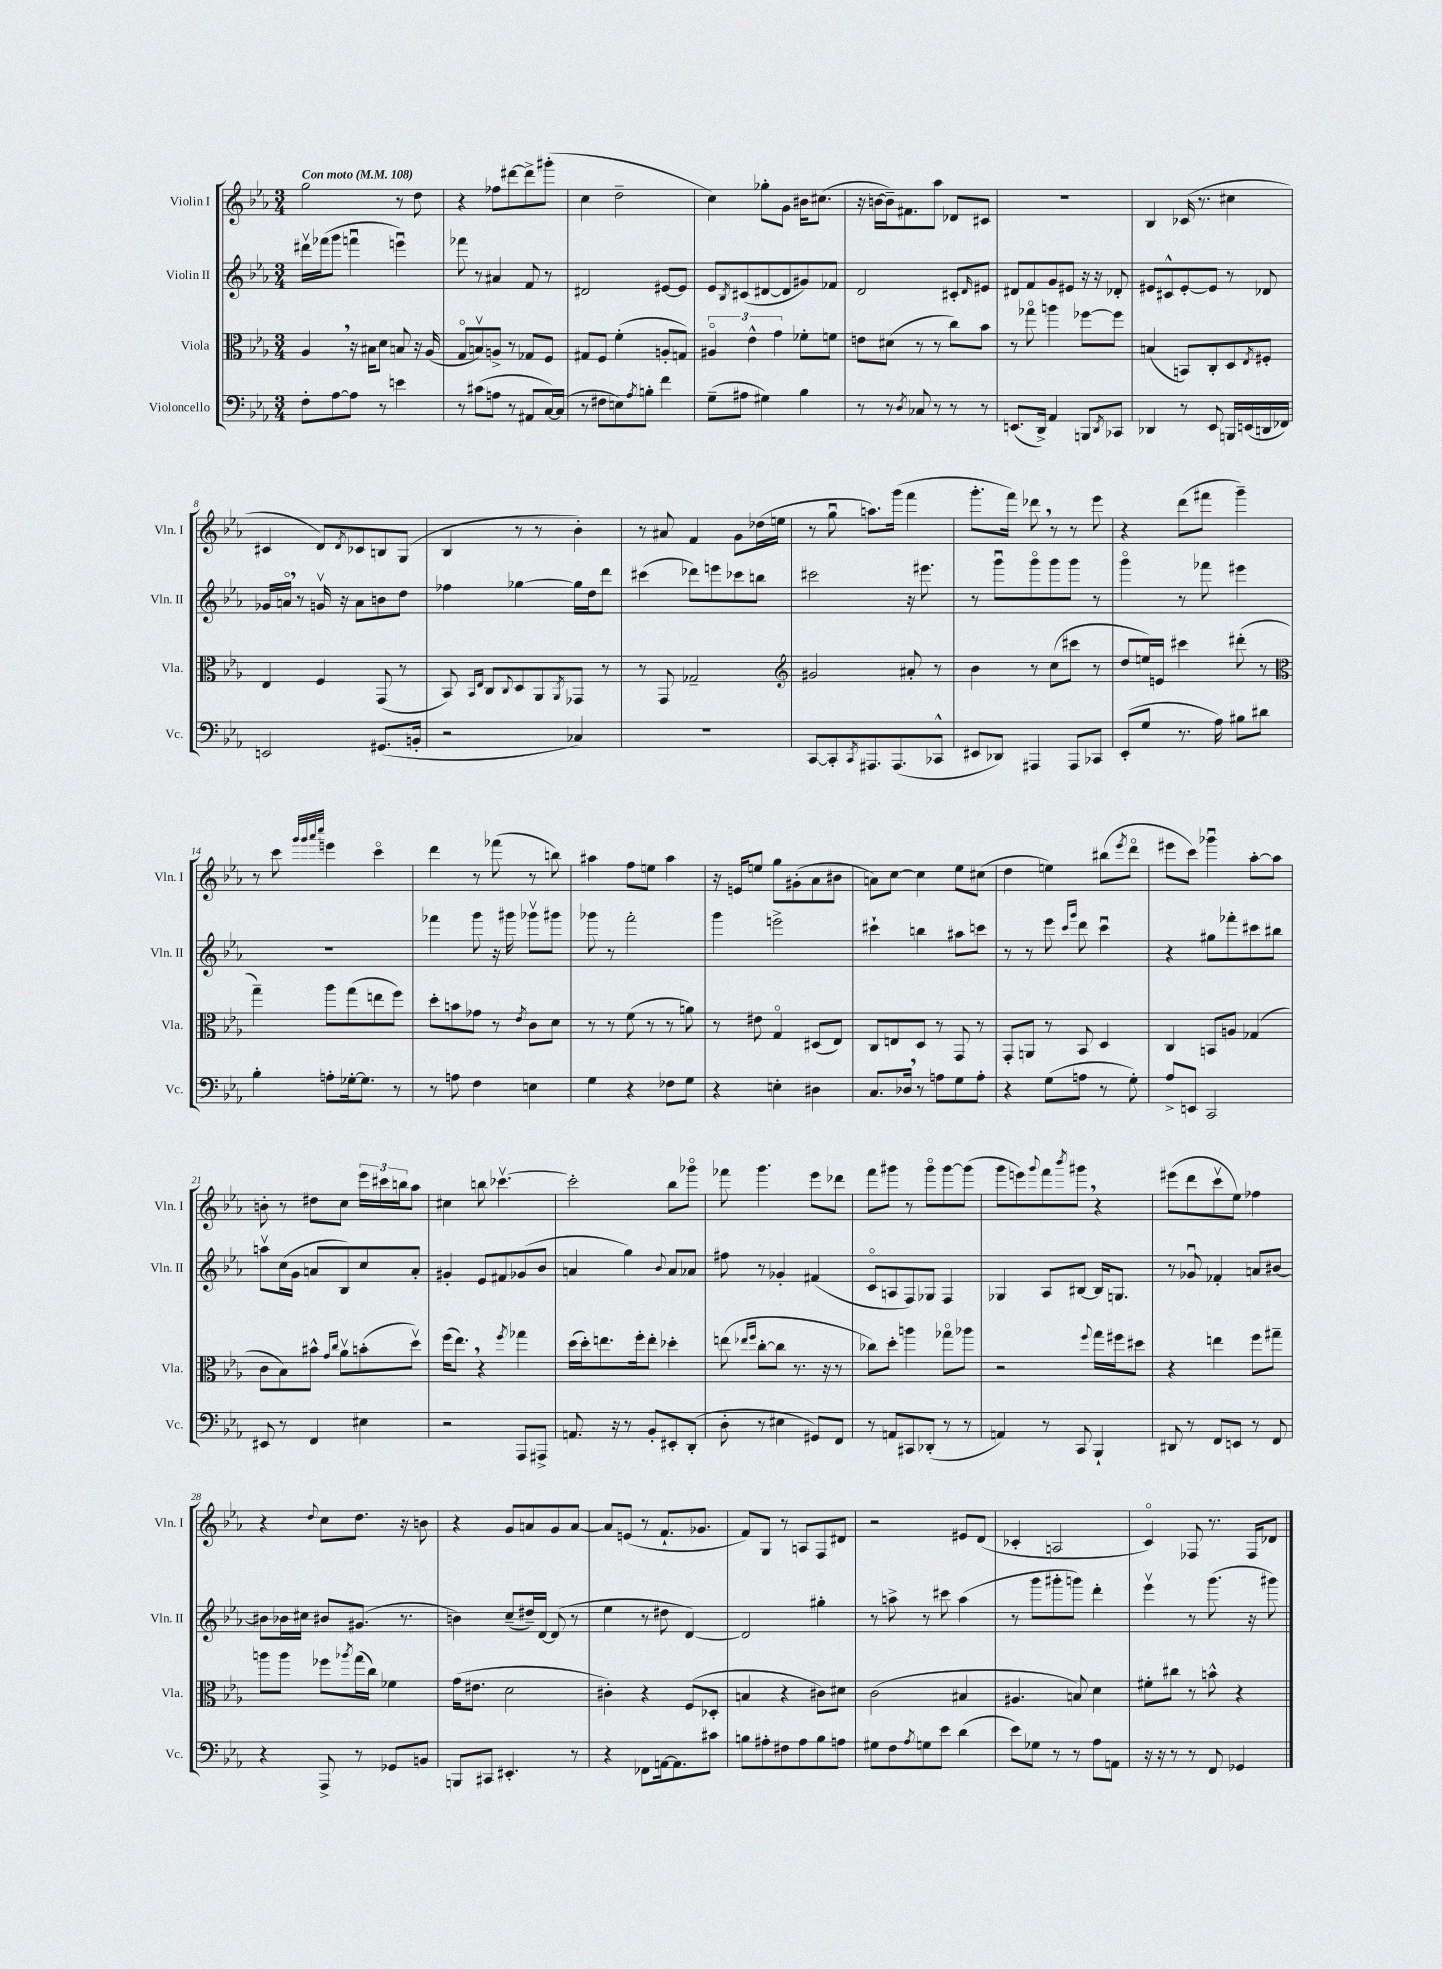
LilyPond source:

<<
\new StaffGroup <<
\new Staff = "s0" \with { instrumentName = "Violin I" shortInstrumentName = "Vln. I" } {
    \clef treble \key ees \major \numericTimeSignature \time 3/4 \tempo "Con moto" 4 = 108
    g''2 r8 d''8 |
    r4 fes''8 dis'''8~ dis'''8-> gis'''8-.( |
    c''4 d''2-- |
    c''4) ges''8-. g'8 bis'16 cis''8.( |
    r16 b'16~ b'16--) fis'8. aes''8 des'8 cis'8 |
    R2. |
    bes4 ces'16( r8. cis''4 |
    cis'4 d'8) \acciaccatura { d'8 } ces'8 b8 g8( |
    bes4 r8 r8 bes'4-.) |
    r8 ais'8 f'4 g'8 des''16( e''16 |
    r8 g''8\downbow a''8.) g'''16( f'''4 |
    g'''8.-. f'''16) des'''8 \breathe r8 r8 ees'''8 |
    r4 d'''8( fis'''8 g'''4--) |
    r8 c'''8 \grace { g'''32 g'''32 aes'''32 c''''32 } e'''4 c'''4\flageolet |
    d'''4 r8 fes'''8( r8 b''8) |
    ais''4 f''8 e''8 ais''4 |
    r16 e'16 e''8 g''8 gis'8-.( aes'8 bis'8 |
    a'8) c''8~ c''4 ees''8 cis''8( |
    d''4 e''4) bis''8( \acciaccatura { ees'''8 } d'''8\flageolet |
    eis'''8 c'''8) ges'''4\downbow aes''8~-. aes''8 |
    b'8-. r8 dis''8 c''8 \tuplet 3/2 { ees'''16 cis'''16 b''16 } aes''8 |
    cis''4 b''8 ces'''4.~\upbow |
    ces'''2-. bes''8 ges'''8\flageolet |
    fes'''8 g'''4. ees'''8 des'''8 |
    f'''8 gis'''8 r8 gis'''8\flageolet gis'''8~ gis'''8( |
    g'''8 e'''8) \appoggiatura { g'''8 } f'''8 \acciaccatura { bes'''8 } gis'''8 \breathe r4 |
    eis'''8( d'''8 c'''8\upbow ees''8) fes''4 |
    r4 \appoggiatura { d''8 } c''8 d''8. r16 b'8 |
    r4 g'8 a'8 g'8 a'8~ |
    a'8 e'8( r8 f'8.-! ges'8. |
    f'8) g8 r8 a8 f8 dis'8 |
    r2 eis'8 d'8( |
    ces'4-. a2 |
    c'4\flageolet) fes8 r8. fes16 des'8 \bar "|." |
}
\new Staff = "s1" \with { instrumentName = "Violin II" shortInstrumentName = "Vln. II" } {
    \clef treble \key ees \major \numericTimeSignature \time 3/4
    dis'''16\upbow fes'''16( g'''8 f'''4\downbow e'''4\downbow) |
    fes'''8 r8 ais'4 f'8 r8 |
    dis'2 eis'8~ eis'8 |
    ees'8 \acciaccatura { bes8 } cis'8( dis'8~ dis'8 gis'8) fes'8 |
    d'2 cis'8-. \grace { d'16 } eis'8 |
    dis'8 f'8 g'8 eis'8 r16 r16 des'8-. |
    eis'8 cis'8-^ eis'8~-. eis'8 r8 des'8 |
    ges'16 a'16\flageolet \breathe r8 g'16\upbow r16 a'8 b'8 d''8 |
    fes''4 ges''4~ ges''16 d''16 d'''8 |
    cis'''4( des'''8) e'''8 ces'''8 b''8 |
    cis'''2 r16 eis'''8. |
    r8 g'''8\downbow g'''8\flageolet g'''8 g'''8 r8 |
    g'''4\flageolet r8 fes'''8 eis'''4 |
    R2. |
    fes'''4 g'''8 r16 gis'''16 ges'''8\upbow gis'''8 |
    ges'''8 r8 f'''2-. |
    g'''4 e'''2-> |
    cis'''4-! b''4 ais''8 c'''8 |
    r8 r8 ees'''8 \grace { c'''16 g'''16 } d'''8 c'''4\downbow |
    r4 gis''8 fes'''8-. cis'''8 bis''8 |
    a''8\upbow c''16( g'16 a'8 bes8) c''8 a'8-. |
    gis'4-. ees'8 fis'8 ges'8( bes'8 |
    a'4 g''4) \appoggiatura { bes'8 } a'8 aes'8 |
    fis''8 r8 ges'4-. fis'4( |
    c'8\flageolet a8 f8) ges8 f4 |
    ges4 aes8 bis8~ bis16 g8. |
    r8 ges'8\downbow fes'4-. a'8 bis'8~ |
    bis'8 bes'16 cis''16 bis'8 gis'8.( r8. |
    b'4) c''8--( dis''16--) d'16~ d'8( r8 |
    ees''4 r8 dis''8 d'4~) |
    d'2 gis''4-. |
    r8 a''8-> r8 cis'''8 a''4( |
    r8 g'''8 gis'''8-. g'''8) d'''4-. |
    ees'''4\upbow r8 g'''8.( r16 gis'''8) \bar "|." |
}
\new Staff = "s2" \with { instrumentName = "Viola" shortInstrumentName = "Vla." } {
    \clef alto \key ees \major \numericTimeSignature \time 3/4
    aes4 \breathe r16 bis16 d'8 b8 r16 aes16( |
    g8\flageolet b8\upbow) a8-> r8 ges8 f8 |
    gis8 f8 f'4-.( a8-. g8) |
    \tuplet 3/2 { ais4\flageolet ees'4-^ g'4 } fes'8-. f'8 |
    e'8 dis'8( r8 r8 c''8) bes'8 |
    r8 ges''8\flageolet a''4 fes''8~ fes''8 |
    b4( b,8) c8-. d8 \acciaccatura { ees8 } fis8-. |
    ees4 f4 g,8( r8 |
    bes,8) \grace { bes,16 ees16 } c8 \appoggiatura { c8 } d8 aes,8 \acciaccatura { aes,8 } ges,8 r8 |
    r8 g,8 ges2-- |
    \clef treble gis'2 ais'8-. r8 |
    bes'4 r8 c''8( cis'''8 r8 |
    d''8 e''16) e'16 cis'''4 dis'''8-.( r8 |
    \clef alto g''4--) aes''8 g''8( e''8 f''8) |
    d''8-. b'8 ges'8 r8 \acciaccatura { ees'8 } c'8 d'8 |
    r8 r8 f'8( r8 r8 a'8) |
    r8 eis'8 g4\flageolet dis8( ees8) |
    c8 e8 d8 r8 g,8 r8 |
    g,8-. a,8 r8 bes,8 d4 |
    c4 b,8 a8 ges4( |
    c'8 bes8) bis'8-^ \grace { g'16 c''16 } aes'8\upbow b'8-.( d''8\upbow) |
    f''16( ees''8.) \breathe r4 \acciaccatura { f''8 } ges''4 |
    d''16( d''16-.) e''8. f''16-. e''8-. des''4-. |
    e''8( \grace { ees''16 f''16 } c''8~-. c''8 r8. r16 r8 |
    ces''8) d''8-. a''4 ges''8\flageolet aes''8 |
    r2 \appoggiatura { f''8 } g''16 fis''16 dis''8 |
    r4 e''4 f''8 gis''8-- |
    a''8 a''8 fes''8 \acciaccatura { aes''8 } g''16( c''16) fes'4 |
    g'16( eis'8. d'2 |
    cis'4-.) r4 f8( des8-. |
    b4 r4 cis'8) dis'8 |
    c'2( bis4 |
    ais4. b8) d'4 |
    fis'8-. cis''8 r8 b'8-^ r4 \bar "|." |
}
\new Staff = "s3" \with { instrumentName = "Violoncello" shortInstrumentName = "Vc." } {
    \clef bass \key ees \major \numericTimeSignature \time 3/4
    f8-. aes8~ aes8 r8 e'4 |
    r8 cis'8( a8 r8 ais,8 c16~) c16( |
    r8 fis8 e8) \acciaccatura { aes8 } b8-. f'4 |
    g8--( ais8 gis4) bes4 |
    r8 r8 \acciaccatura { d8 } ces8 r8 r8 r8 |
    e,8.( d,16->) aes,4 b,,8 \acciaccatura { d,8 } ces,8 |
    des,4 r8 ees,8 b,,16 e,16( d,16 fes,16) |
    e,2 gis,8.( b,16-. |
    r2 ces4) |
    R2. |
    c,8~ c,8-. \acciaccatura { c,8 } ais,,8. ais,,8.( ces,8-^ |
    eis,8 des,8) ais,,4 ais,,8 ces,8 |
    ees,8-.( g8 r8. aes16) bis8 dis'8 |
    bes4-. a8-. ges16~-. ges8. r8 |
    r8 a8 f4 e4 |
    g4 r4 fes8 g8 |
    r4 e4-. dis4 |
    c8. des16 \breathe r8 a8 g8 a8-. |
    r4 g8( a8 r8 g8-.) |
    aes8-> e,8 c,2 |
    eis,8 r8 f,4 eis4 |
    r2 aes,,8 ais,,8-> |
    a,8. r16 r8 bes,8-. eis,8-. d,8-.( |
    d8-. r8 eis4 gis,8) f,8 |
    r8 a,8 cis,8 des,8-.( r8 r8 |
    a,4) r8 c,8 bes,,4-! |
    dis,8 r8 f,8 e,8 r8 f,8 |
    r4 aes,,8-> r8 ges,8 b,8 |
    b,,8 cis,8 eis,4.-. r8 |
    r4 fes,8 a,16~ a,8. cis'8 |
    b8 ais8-. fis8 ais8 b8 a8 |
    gis8 f8 \acciaccatura { aes8 } g8 ees'8 d'4( |
    ees'8) ges8 r8 r8 aes8 a,8 |
    r16 r16 r8 r8 f,8 ges,4 \bar "|." |
}
>>
>>
